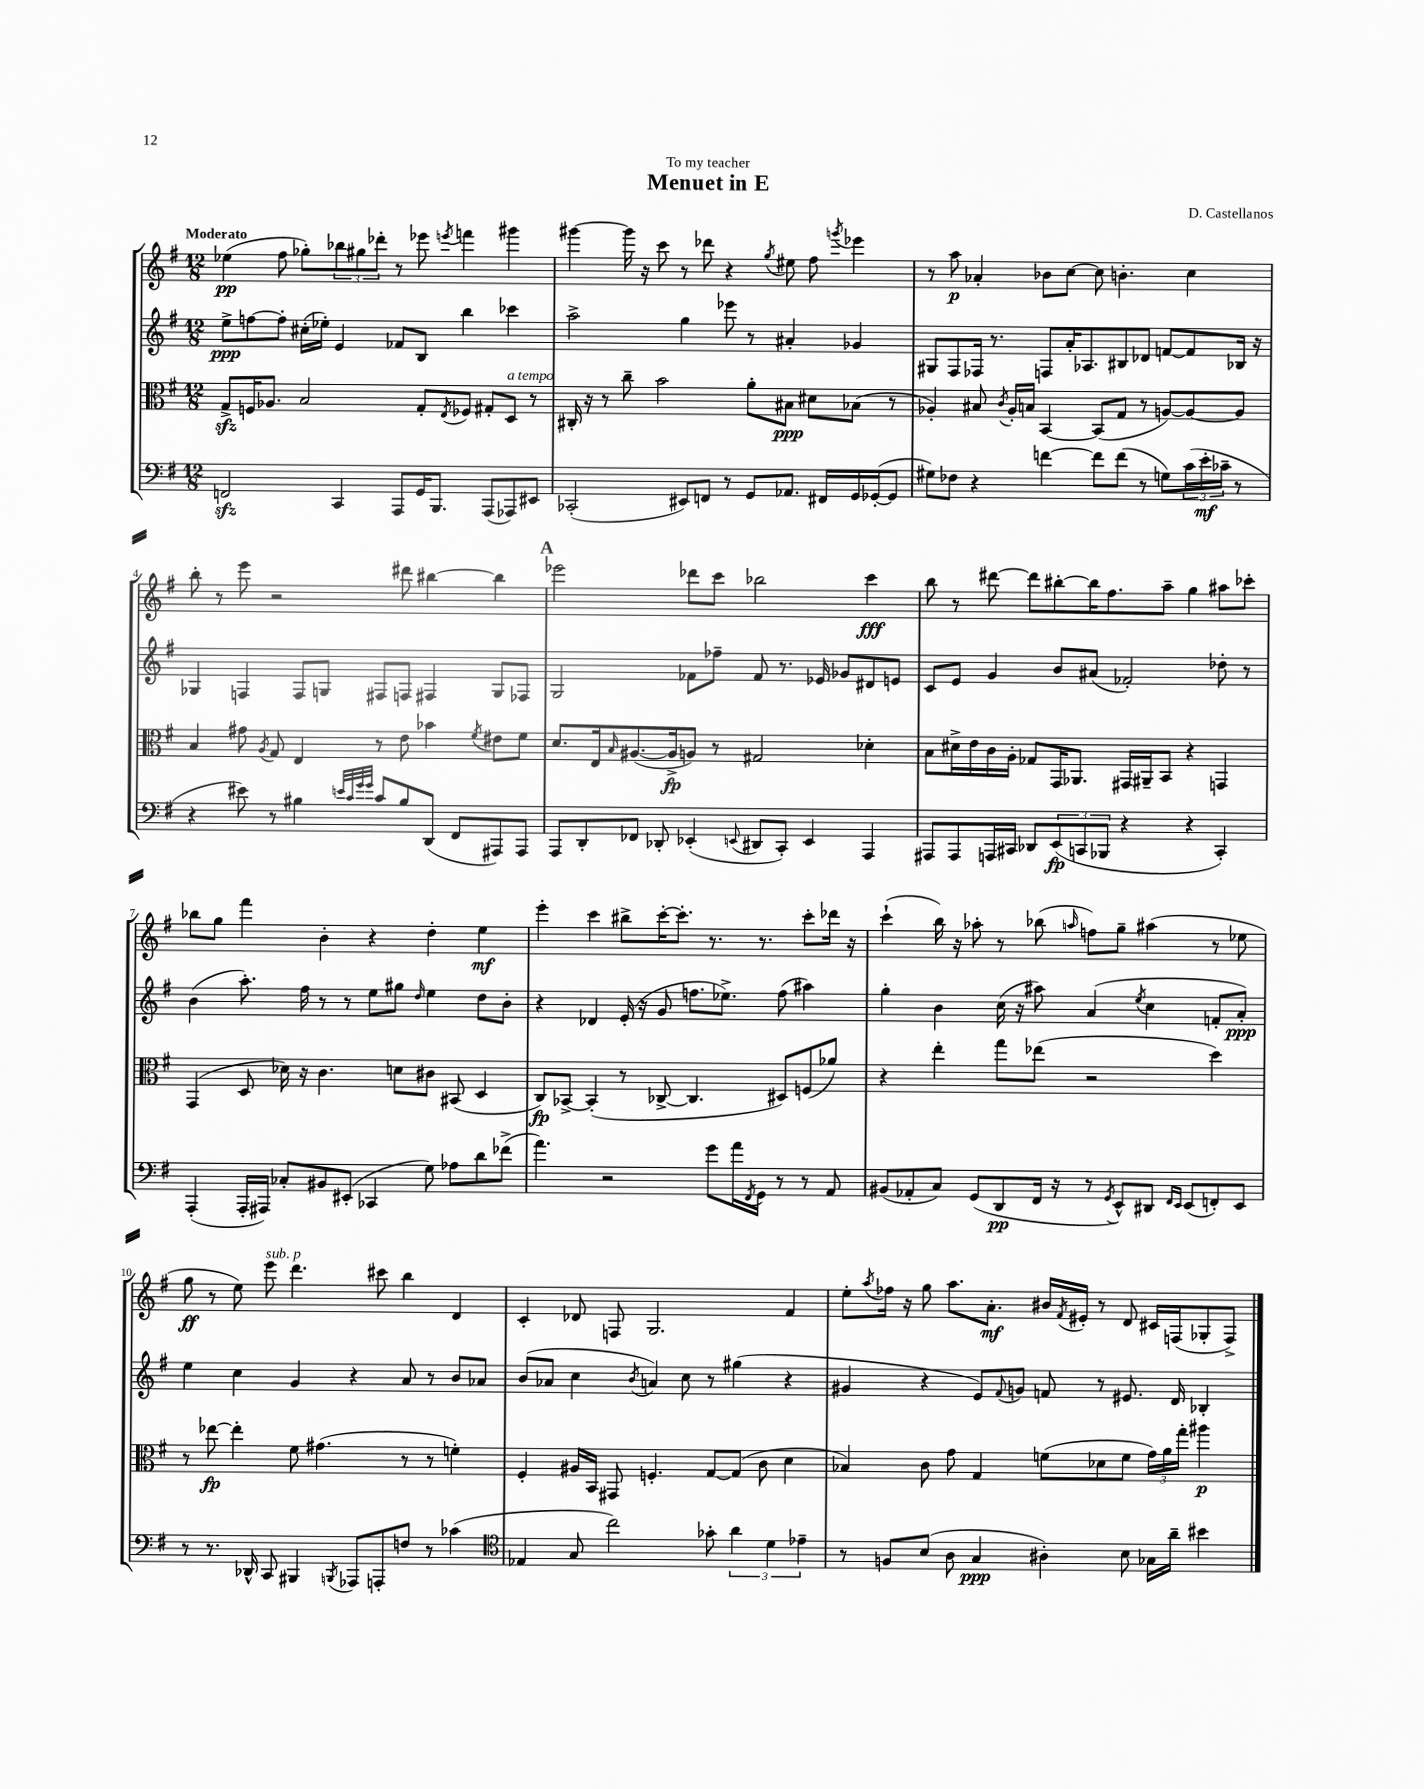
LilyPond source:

\header { title = "Menuet in E" composer = "D. Castellanos" dedication = "To my teacher" }
<<
\new StaffGroup <<
\new Staff = "s0" {
    \clef treble \key g \major \numericTimeSignature \time 12/8 \tempo "Moderato"
    ees''4\pp( fis''8 ges''8-.) \tuplet 3/2 { bes''8 gis''8 des'''8-. } r8 ees'''8 \acciaccatura { e'''8 } f'''4 gis'''4 |
    gis'''4~ gis'''16 r16 c'''8 r8 des'''8 r4 \acciaccatura { g''8 } eis''8 fis''8 \acciaccatura { g'''8 } ees'''4 |
    r8 a''8\p aes'4-. bes'8 c''8~ c''8 b'4.-. c''4 |
    b''8-. r8 e'''8 r2 dis'''8 bis''4~ bis''4 |
    \mark \markup { \bold "A" } ees'''2 des'''8 c'''8 bes''2 c'''4\fff |
    b''8 r8 dis'''8~ dis'''8 bis''8~-. bis''16 fis''8. a''8-- g''4 ais''8 ces'''8-. |
    bes''8 g''8 fis'''4 b'4-. r4 d''4-. e''4\mf |
    e'''4-. c'''4 bis''8-> c'''16~-. c'''8.-. r8. r8. c'''8-. des'''16 r16 |
    c'''4-!( b''16) r16 aes''8-. r8 bes''8( \grace { a''16 } f''8) g''8-- ais''4( r8 ees''8 |
    g''8\ff r8 e''8) e'''8^\markup { \italic "sub. p" } d'''4. cis'''8 b''4 d'4 |
    c'4-. des'8 f8 g2. fis'4 |
    e''8-. \acciaccatura { a''8 } fes''16 r16 g''8 a''8. a'8.-.\mf bis'16 \acciaccatura { fis'8 } eis'16-. r8 d'8 cis'16 f16( ges8-. f8->) \bar "|." |
}
\new Staff = "s1" {
    \clef treble \key g \major \numericTimeSignature \time 12/8
    e''8->\ppp f''8~ f''8-. cis''16-.( ees''16-.) e'4 fes'8 b8 b''4 ces'''4 |
    a''2-> g''4 ees'''8 r8 ais'4-. ges'4 |
    gis8 fis8 fes16 r8. f8 a'16-. aes8. bis8 des'8 f'8~ f'8 bes16 r16 |
    ges4 f4 f8 g8 fis8 f8 fis4 g8 fes8 |
    \mark \markup { \bold "A" } g2 fes'8 fes''8-- fes'8 r8. ees'16 ges'8 dis'8 e'8 |
    c'8 e'8 g'4 b'8 ais'8( fes'2-.) des''8-. r8 |
    b'4( a''8.-.) fis''16 r8 r8 e''8 gis''8 \grace { d''16 } e''4 d''8 b'8-. |
    r4 des'4 e'16-.( r16 g'8 f''8. ees''8.->) f''8( ais''4) |
    g''4-. b'4 c''16( r16 ais''8) a'4( \acciaccatura { e''8 } c''4 f'8-. a'8-.\ppp) |
    e''4 c''4 g'4 r4 a'8 r8 b'8 aes'8 |
    b'8( aes'8 c''4 \acciaccatura { b'8 } a'4) c''8 r8 gis''4( r4 |
    gis'4 r4 e'8) \appoggiatura { fis'8 } g'8 f'8 r8 eis'8. d'16 bes4-. \bar "|." |
}
\new Staff = "s2" {
    \clef alto \key g \major \numericTimeSignature \time 12/8
    g8->\sfz f16 aes8. b2 g8-. \acciaccatura { e8 } fes8 gis8-. d8^\markup { \italic "a tempo" } r8 |
    cis16-. r16 r8 c''8-- b'2 a'8-. bis8\ppp dis'8 bes8( r8 |
    aes4-.) bis8 \acciaccatura { c'8 } aes16-. b16 b,4~ b,8( g8 r8 a8~) a8~ a8 |
    b4 gis'8 \acciaccatura { a8 } g8 e4 r8 e'8 bes'4 \acciaccatura { fis'8 } eis'8 fis'8 |
    \mark \markup { \bold "A" } d'8. e16 \grace { b16 } ais8.~( ais16->\fp a8) r8 gis2 des'4-. |
    b8 dis'16-> e'16 c'16 a16-. ges8 g,16 aes,8. gis,16 ais,16-- b,8 r4 g,4 |
    g,4( d8 des'16) r16 c'4. d'8 cis'8 bis,8( d4 |
    c8\fp) bes,8~-> bes,4-.( r8 ces8~-> ces4. dis8) f8( aes'8) |
    r4 e''4-. g''8 ees''8( r2 d''4) |
    r8 ees''8~\fp ees''4-. fis'8 gis'4.( r8 r8 f'4-.) |
    fis4-. ais16 b,16 gis,8 f4.-. g8~ g8( c'8 d'4 |
    bes4) c'8 g'8 g4 f'8( des'8 f'8 \tuplet 3/2 { g'16) a'16 g''16-. } ais''4\p \bar "|." |
}
\new Staff = "s3" {
    \clef bass \key g \major \numericTimeSignature \time 12/8
    f,2\sfz c,4 a,,8 g,16 b,,8. a,,8( aes,,8) eis,8 |
    ces,2-.( eis,8) f,8 r8 g,8 aes,8. fis,16 g,16 ges,16~-.( ges,8 |
    gis8) fes8 r4 f'4~ f'8 f'8( r8 g8) \tuplet 3/2 { c'16( e'16-.\mf ces'16-- } r8 |
    r4 eis'8) r8 bis4 \grace { e'32 c'32 g'32 g'32 } c'8 bis8 d,8( fis,8 ais,,8) ais,,8 |
    \mark \markup { \bold "A" } a,,8 d,8-. fes,8 des,8-. ees,4-.( \appoggiatura { e,8 } dis,8 c,8-.) e,4 a,,4 |
    ais,,8 ais,,8 a,,16 cis,16 des,8 \tuplet 3/2 { e,8\fp( c,8 bes,,8 } r4 r4 c,4-.) |
    a,,4-.( a,,16-. ais,,16) ces8-. bis,8 eis,8-.( ces,4 g8) aes8 d'8 fes'8->( |
    a'4.) r2 g'8 a'16 \acciaccatura { fis,8 } g,16 r8 r8 a,8 |
    bis,8( aes,8-. c8) g,8( d,8\pp fis,16 r16 r8 \acciaccatura { g,8 } e,8-^) dis,8 \grace { fis,16 e,16 } e,8( f,8-.) e,8 |
    r8 r8. des,16-^ c,8 bis,,4 \acciaccatura { b,,8 } aes,,8 a,,8-. f8 r8 ces'4( |
    \clef tenor ees4 g8 c''2) ges'8-. \tuplet 3/2 { a'4 d'4 ees'4-- } |
    r8 f8 b8( a8 g4\ppp ais4-.) b8 ges16 a'16-- bis'4 \bar "|." |
}
>>
>>
